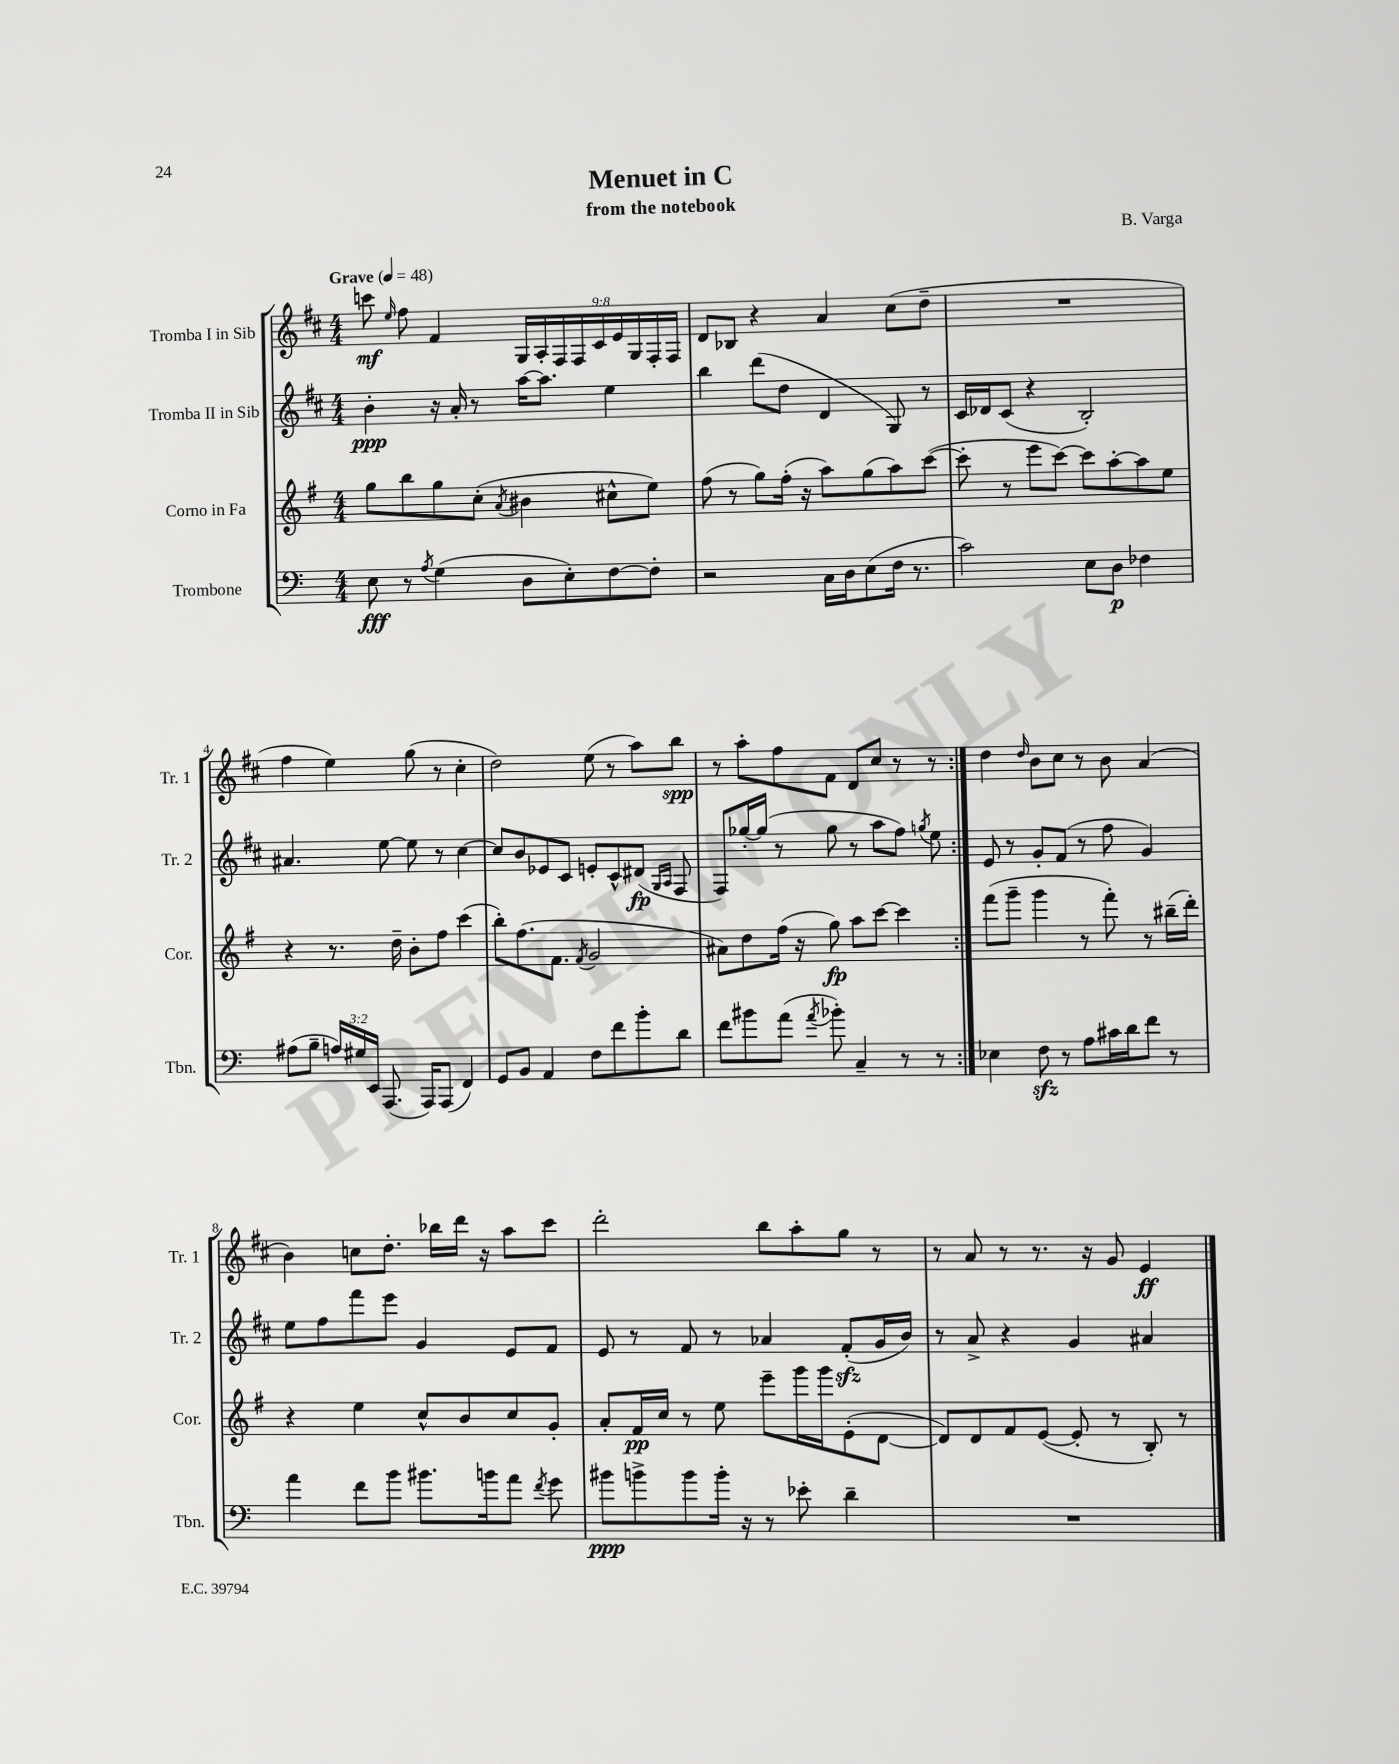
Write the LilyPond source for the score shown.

\header { title = "Menuet in C" composer = "B. Varga" subtitle = "from the notebook" }
<<
\new StaffGroup <<
\new Staff = "s0" \with { instrumentName = "Tromba I in Sib" shortInstrumentName = "Tr. 1" } {
    \clef treble \key d \major \numericTimeSignature \time 4/4 \override Staff.TupletNumber.text = #tuplet-number::calc-fraction-text \tempo "Grave" 4 = 48
    \autoBeamOff \repeat volta 2 { c'''8\mf \grace { e''16 } fis''8 fis'4 \tuplet 9/8 { g16[ a16-. fis16 fis16 cis'16 e'16 g16 fis16-. fis16] } |
    d'8[ bes8] r4 a'4 cis''8[( d''8]-- |
    R1 |
    fis''4 e''4) g''8( r8 cis''4-. |
    d''2) e''8( r8 a''8[) b''8]\spp |
    r8 a''8[-. fis''8 fis'8] d'8[ cis''8] r8 r8 | }
    d''4 \grace { d''16 } b'8[ cis''8] r8 b'8 a'4( |
    b'4) c''8[ d''8.]-. bes''16[ d'''16] r16 a''8[ cis'''8] |
    d'''2-. b''8[ a''8-. g''8] r8 |
    r8 a'8 r8 r8. r16 g'8 e'4\ff \bar "|." |
}
\new Staff = "s1" \with { instrumentName = "Tromba II in Sib" shortInstrumentName = "Tr. 2" } {
    \clef treble \key d \major \numericTimeSignature \time 4/4
    \autoBeamOff \repeat volta 2 { b'4-.\ppp r16 a'16-. r8 a''16[~ a''8.] e''4 |
    b''4 d'''8[( d''8] d'4 g8) r8 |
    cis'16[ des'16 cis'8]( r4 b2-.) |
    ais'4. e''8~ e''8 r8 cis''4~ |
    cis''8[ b'8 ees'8 cis'8] e'8[-. cis'8-^ dis'8]\fp( \grace { g16[ a16] } fis8 |
    fis8[) ges''16~-. ges''16]( r8 ges''8 r8 a''8[ fis''8]) \acciaccatura { g''8 } e''8 | }
    e'8 r8 g'8[-. fis'8]( r8 fis''8 g'4) |
    e''8[ fis''8 fis'''8 e'''8] g'4 e'8[ fis'8] |
    e'8 r8 fis'8 r8 aes'4 fis'8[-.\sfz( g'16 b'16]) |
    r8 a'8-> r4 g'4 ais'4 \bar "|." |
}
\new Staff = "s2" \with { instrumentName = "Corno in Fa" shortInstrumentName = "Cor." } {
    \clef treble \key g \major \numericTimeSignature \time 4/4
    \autoBeamOff \repeat volta 2 { g''8[ b''8 g''8 c''8]-.( \acciaccatura { a'8 } bis'4 cis''8[-^ e''8]) |
    fis''8( r8 g''8[) fis''16]-.( r16 a''8[) g''8( a''8) c'''8]~( |
    c'''8-. r8 e'''8[ c'''8]~) c'''8[ a''8~-. a''8 e''8] |
    r4 r8. d''16-- b'8[-. fis''8] c'''4( |
    b''8[-.) fis''8.( fis'8.] \acciaccatura { fis'8 } g'2 |
    ais'8[) d''8 fis''16]( r16 g''8\fp) a''8[ c'''8]~ c'''4 | }
    fis'''8[( g'''8]-- g'''4 r8 fis'''8-.) r8 bis''16[--( d'''16]-.) |
    r4 e''4 c''8[-^ b'8 c''8 g'8]-. |
    a'8[-. fis'16\pp c''16] r8 e''8 e'''8[-- g'''16 g'''16 e'8-.( d'8]~ |
    d'8[) d'8 fis'8 e'8]~( e'8-. r8 b8-.) r8 \bar "|." |
}
\new Staff = "s3" \with { instrumentName = "Trombone" shortInstrumentName = "Tbn." } {
    \clef bass \key c \major \numericTimeSignature \time 4/4 \override Staff.TupletNumber.text = #tuplet-number::calc-fraction-text
    \autoBeamOff \repeat volta 2 { e8\fff r8 \acciaccatura { a8 } g4( d8[ e8-.) f8~ f8]-. |
    r2 c16[ d16 e8( f16] r8. |
    c'2) e8[ d8]\p fes4 |
    ais8[( b8]-- \tuplet 3/2 { a16[) gis16 e,16] } a,,8.( a,,16[) a,,8]( f,4) |
    g,8[ b,8] a,4 f8[ f'8 b'8-. d'8] |
    f'8[ bis'8 a'8]( \acciaccatura { a'8 } bes'8-.) c4-- r8 r8 | }
    ees4 f8\sfz r8 a8[ cis'16 d'16 f'8] r8 |
    a'4 f'8[ b'8] bis'8.[ b'16 a'8] \acciaccatura { f'8 } g'8 |
    bis'8[\ppp b'8-> b'8 b'16]-. r16 r8 ees'8-. d'4-- |
    R1 \bar "|." |
}
>>
>>
